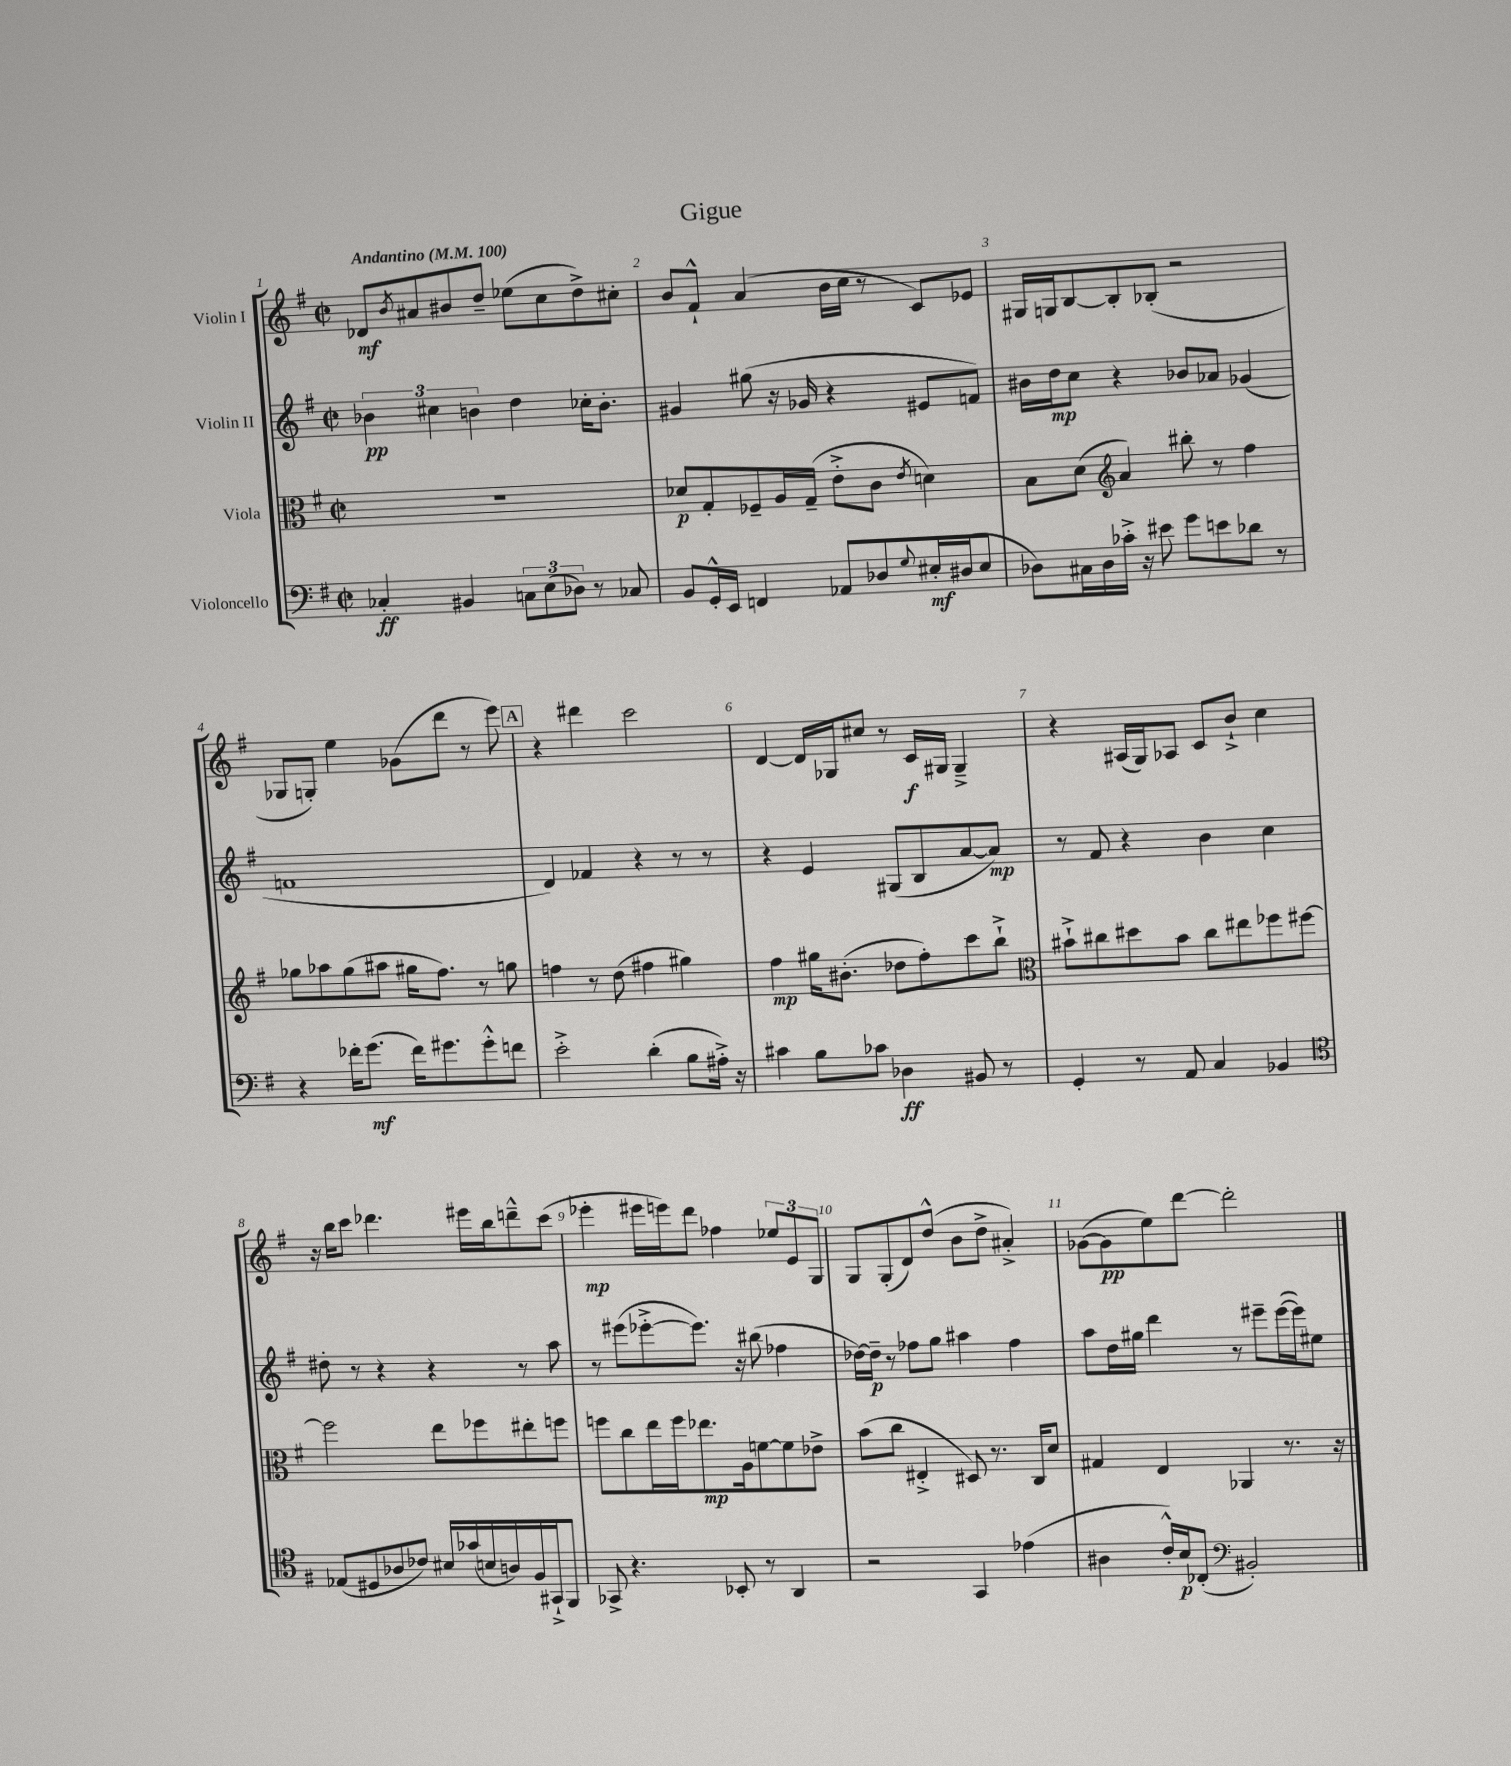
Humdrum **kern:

**kern	**kern	**kern	**kern
*staff4	*staff3	*staff2	*staff1
*clefF4	*clefC3	*clefG2	*clefG2
*k[f#]	*k[f#]	*k[f#]	*k[f#]
*M2/2	*M2/2	*M2/2	*M2/2
*met(c|)	*met(c|)	*met(c|)	*met(c|)
*MM100	*MM100	*MM100	*MM100
4C-'/	1r	6b-\	8d-/L
.	.	.	8qb/
.	.	.	8a#/
.	.	6cc#\	.
4BB#/	.	.	8b#/
.	.	6b\	.
.	.	.	8dd~/J
12C\L	.	4dd\	(8ee-\L
(12E\	.	.	.
.	.	.	8cc\
12D-\J)	.	.	.
8r	.	16cc-'\LK	8dd^\)
.	.	8.b'\J	.
8C-/	.	.	8cc#'\J
=	=	=	=
8BB/L	8d-/L	4g#/	8b/L
16GG'^^/L	8G'/	.	8f#`^^/J
16EE/JJ	.	.	.
4FF/	8F-~/	(8gg#\	(4a/
.	16A/L	16r	.
.	(16G~/JJ	16g-/	.
8AA-/L	8e'^\L	4r	16b\LL
.	.	.	16cc\JJ
8D-/	8c\J	.	8r
8qqG/	8qe/	.	.
16E#'/L	4d\)	8e#/L	8c/L)
(16D#/J	.	.	.
8E#/J	.	8f/J)	8e-/J
=	=	=	=
8D-\L)	8B\L	16b#\LL	16G#/LL
.	.	16dd\J	16G/J
16C#\L	(8d\J	8cc\J	[8B/
16D-\	.	.	.
*	*clefG2	*	*
16c-'^\JJ	4a/)	4r	8B'/]
16r	.	.	.
8e#\	.	.	(8B-'/J
8g\L	8bb#'\	8b-/L	2r
8e\	8r	8a-/J	.
8d-\J	4ff#\	(4g-/	.
8r	.	.	.
=	=	=	=
4r	8gg-\L	1f	8G-/L
.	8aa-\	.	8G'/J)
16f-'\LK	(8gg-\	.	4ee\
(8.g\J	.	.	.
.	8aa#\J	.	.
16f-\LK)	16gg#\LK	.	(8g-\L
8.g#\	8.ff#\J)	.	.
.	.	.	8ddd\J
8g#'^^\	8r	.	8r
8f\J	8gg\	.	8eee\)
=	=	=	=
2e'^\	4ff\	4d/)	4r
.	8r	4f-/	4ddd#\
.	(8dd\	.	.
(4d'\	4ff#\	4r	2ccc\
8B\L	4gg#\)	8r	.
16A#'^\Jk)	.	8r	.
16r	.	.	.
=	=	=	=
4c#\	4ff#\	4r	[4d/
8B\L	16gg#\LK	4e/	16d/]LL
.	(8.b#'\J	.	16G-/J
8c-\J	.	.	8cc#/J
4D-\	8dd-\L	(8G#/L	8r
.	8ff#'\)	8B/	16c/LL
.	.	.	16G#/JJ
8BB#/	8ccc\	[8a/	4G#~^/
8r	8bb`^\J	8a/]J)	.
=	=	=	=
*	*clefC3	*	*
4GG'/	8b#`^\L	8r	4r
.	8cc#\	8f#/	.
8r	8dd#\	4r	(16A#/LL
.	.	.	16G/J)
8AA/	8b#\J	.	8A-/J
4C/	8cc#\L	4b\	8c/L
.	8ee#\	.	8b`^/J
4BB-/	8ff-\	4cc\	4cc\
.	[8ff#\J	.	.
=	=	=	=
*clefC4	*	*	*
(8E-/L	2ff#\]	8dd#'\	16r
.	.	.	16bb\LK
8D#/	.	8r	8ccc\J
8A-/	.	4r	4.ddd-\
8c-/J)	.	.	.
16B#/LL	8ee\L	4r	.
(16g-/	.	.	.
16B/	8ff-\	.	16eee#\LL
16A/)	.	.	16bb\J
16F#/	8ee#'\	8r	8ddd~^^\
16GG#`^/J	.	.	.
8FF#/J	8ff\J	8aa\	(8ccc\J
=	=	=	=
8GG-^/	8ff\L	8r	4eee-'\
4.r	8cc\	(8eee#\L	.
.	16ee\L	[8eee-'^\	16eee#\LL
.	16ff\J	.	16eee\J)
.	8.ee-\	8.eee-\]J)	8ddd\J
8BB-'/	.	.	4ff-\
.	16A\k	16r	.
8r	[8f\	(8bb#\	.
4AA/	8f\]	4ff-\	12ee-/L
.	.	.	12e/
.	8e-^\J	.	.
.	.	.	12G/J
=	=	=	=
2r	(8b\L	[16dd-\LL)	8G/L
.	.	16dd-~\]JJ	.
.	8cc\J	8r	(8G'/
.	4E#'^/	8ff-\L	8d/)
.	.	8gg\J	(8dd^^/J
4GG/	8D#/)	4aa#\	8b\L
.	8.r	.	8dd^\J
(4e-\	.	4ff-\	4a#'^/)
.	16C/LK	.	.
.	8d/J	.	.
=	=	=	=
4A#\	4G#/	8aa\L	([8g-\L
.	.	16dd\L	8g-\]
.	.	16gg#\JJ	.
16c'^^/LL)	4E/	4ddd\	8ee\)
16B/J	.	.	.
(8C-'/J	.	.	[8ddd\J
*clefF4	*	*	*
2BB#'/)	4AA-/	8r	2ddd'\]
.	.	8eee#~\L	.
.	8.r	([16eee#\L	.
.	.	16eee#\]J)	.
.	.	8ee#\J	.
.	16r	.	.
==	==	==	==
*-	*-	*-	*-
